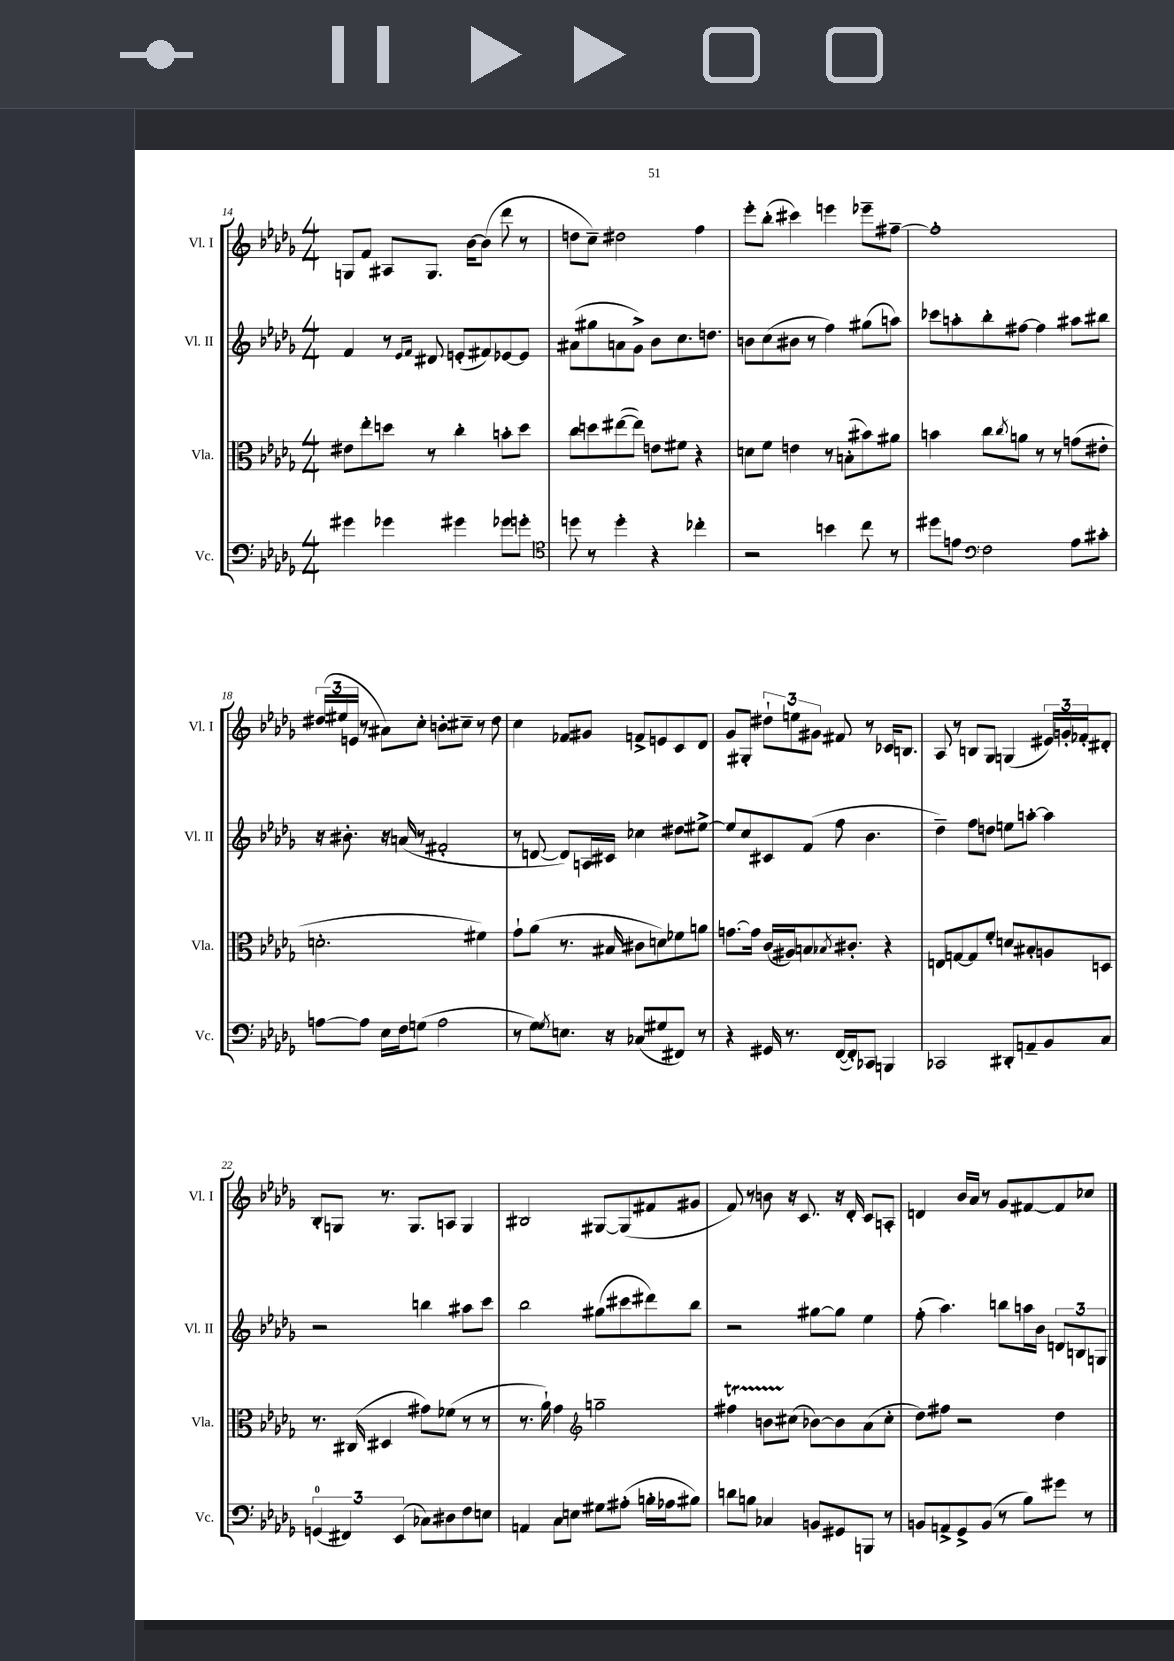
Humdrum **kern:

**kern	**kern	**kern	**kern
*part4	*part3	*part2	*part1
*staff4	*staff3	*staff2	*staff1
*I"Vc.	*I"Vla.	*I"Vl. II	*I"Vl. I
*I'Vc.	*I'Vla.	*I'Vl. II	*I'Vl. I
*clefF4	*clefC3	*clefG2	*clefG2
*k[b-e-a-d-g-]	*k[b-e-a-d-g-]	*k[b-e-a-d-g-]	*k[b-e-a-d-g-]
*M4/4	*M4/4	*M4/4	*M4/4
=14	=14	=14	=14
4g#X\	8e#X\L	4f/	8Gn/L
.	8ee-'\	.	8f/J
4g-X\	8ddn\J	8r	8A#X/L
.	.	16qqe-/LL	.
.	.	16qqf/JJ	.
.	8r	8d#X/	8.G/J
4g#X\	4cc'\	(8en'/L	.
.	.	.	[16b-\KL
.	.	8f#X/)	(8b-\J]
8g-X\L	8bn'\L	[8e-X/	8ddd-\
8gn'\J	8dd\J	8e-/J]	8r
=15	=15	=15	=15
*clefC4	*	*	*
8ddn\	8cc\L	(8a#X\L	8ddn\L
8r	8ddn\	8gg#X\	8cc~\J)
4dd'\	([8ee#X\	8an\	2dd#X\
.	8ee#\J])	8g-^\J)	.
4r	8en\L	8b-\L	.
.	8f#X\J	8.cc\	.
4cc-X'\	4r	.	4ff\
.	.	8.ddn\J	.
=16	=16	=16	=16
2r	8dn\L	8bn\L	8eee-'\L
.	8f\J	(8cc\	(8bb-'\J
.	4en\	8b#X\J	4ccc#X\)
.	.	8r	.
4bn\	8r	4ff\)	4eeen\
.	(8Bn'\L	.	.
8cc\	8b#X\)	(8gg#X\L	8eee-X~\L
8r	8a#X\J	8aan\J)	[8ff#X~\J
=17	=17	=17	=17
8dd#X\L	4bn\	8ccc-X\L	1ff#']
8en\J	.	8aan'\	.
*clefF4	*	*	*
2F\	8cc\L	8bb-'\	.
.	8qcc/	.	.
.	8an\J	[8ff#X\J	.
.	8r	4ff#\]	.
.	8r	.	.
8A-\L	(8gn\L	8aa#X\L	.
8c#X'\J	8e#X'\J	8bb#X\J	.
!!LO:LB:g=z
=18	=18	=18	=18
[8An\L	2.dn'\	16r	(24dd#X/LL
.	.	.	24ee#X/
.	.	8.b#X'\	.
.	.	.	24en/JJ
8A\J]	.	.	8r
16E-\LL	.	16r	8a#X\L)
16F\J	.	(16an/	.
(8Gn\J	.	8r	8cc'\J
2A\	.	2f#X'/	8bn'\L
.	.	.	8cc#X~\J
.	4f#X\)	.	8r
.	.	.	8dd#\
=19	=19	=19	=19
8r	8g-`\L	8r	4cc\
8G-\L)	(8a-\J	[8dn/	.
8qG-/	.	.	.
8.En\J	8.r	8d/L])	8f-X/L
.	.	16An/L	8g#X/J
16r	16B#X/	16c#X/JJ	.
(8C-X/L	8c#X\L	4cc-X\	8fn^/L
8G#X/	8dn\)	.	8en/
8FF#X/J)	8f-X\	8dd#X\L	8c/
8r	8an\J	[8ee#X^\J	8d-/J
=20	=20	=20	=20
4r	[8.gn\L	8ee#/L]	8g-/L
.	.	8cc/	8G#X'/J
.	16g\Jk]	.	.
16GG#X/	(16c/LL	8c#X/	12dd#X`\L
8.r	16A#X/J)	.	.
.	.	.	12een\
.	8.Bn/	(8f/J	.
.	.	.	12g#X\J
([16FF/LL	.	8ff\	8f#X/
.	8qB-X/	.	.
16FF'/J])	8.c#X'/J	.	.
8CC-X/J	.	4.b-\	8r
4BBBn/	4r	.	16c-X/KL
.	.	.	8.Bn/J
=21	=21	=21	=21
2CC-X/	8En/L	4dd-~\)	8A-/
.	[8Gn/	.	8r
.	8G/]	8ff\L	8Bn/L
.	8f'/J	8ddn\J	8G-/J
8DD#X'/L	8dn/L	8een\L	(4Gn/
8AAn~/	8B#X'/	[8aan'\J	.
8BB-/	8An/	4aa\]	24e#X/LL)
.	.	.	24gn'/
.	.	.	24f-X'/J
8C/J	8Dn/J	.	8d#X'/J
!!LO:LB:g=z
=22	=22	=22	=22
(6GGn/	8.r	2r	8B-'/L
.	.	.	8Gn/J
6FF#X/)	.	.	.
.	(16C#X/	.	.
.	4D#X/	.	8.r
(6EE-/	.	.	.
.	.	.	8.G/L
8C-X\L)	8g#X\L)	4bbn\	.
8D#X\	(8f-X\J	.	8An/J
8F\	8r	8aa#X\L	4G/
8En\J	8r	8ccc\J	.
=23	=23	=23	=23
4AAn/	8.r	2bb-\	2B#X/
.	16a-`\)	.	.
8C\L	4g-\	.	.
8En\J	.	.	.
*	*clefG2	*	*
8G#X\L	2ggn~\	(8gg#X\L	[8G#X/L
(8A#X'\J	.	8ccc#X\	(8G#/]
16Bn'\LL	.	8ddd#X\)	8f#X/
16A-X\J	.	.	.
8B#X\J)	.	8bb-\J	8g#X/J
=24	=24	=24	=24
8dn\L	4ff#Xt\	2r	8f/)
8Bn\J	.	.	8r
4C-X/	8bnTTT\L	.	8bn\
.	(8cc#X\J	.	16r
.	.	.	8.c/
8BBn/L	[8b-X\L)	[8gg#X\L	.
8GG#X/	8b-\]	8gg#\J]	16r
.	.	.	16d-'/
8BBBn/J	(8a-\	4ee-\	8c/L
8r	8cc#'\J	.	8An'/J
=25	=25	=25	=25
8BBn/L	8dd-\L)	(8ff'\	4dn/
8AAn^/	8ff#X\J	4.aa-\)	.
8GG-^/	2r	.	16b-/LL
.	.	.	16a-/JJ
(8BB/J	.	.	8r
8r	.	8bbn\L	8g-/L
8B-\L)	.	16aan\L	[8f#X/
.	.	16b-\JJ	.
8g#X\J	4dd-\	12dn/L	8f#/]
.	.	12Bn/	.
8r	.	.	8cc-X/J
.	.	12Gn/J	.
==	==	==	==
*-	*-	*-	*-
